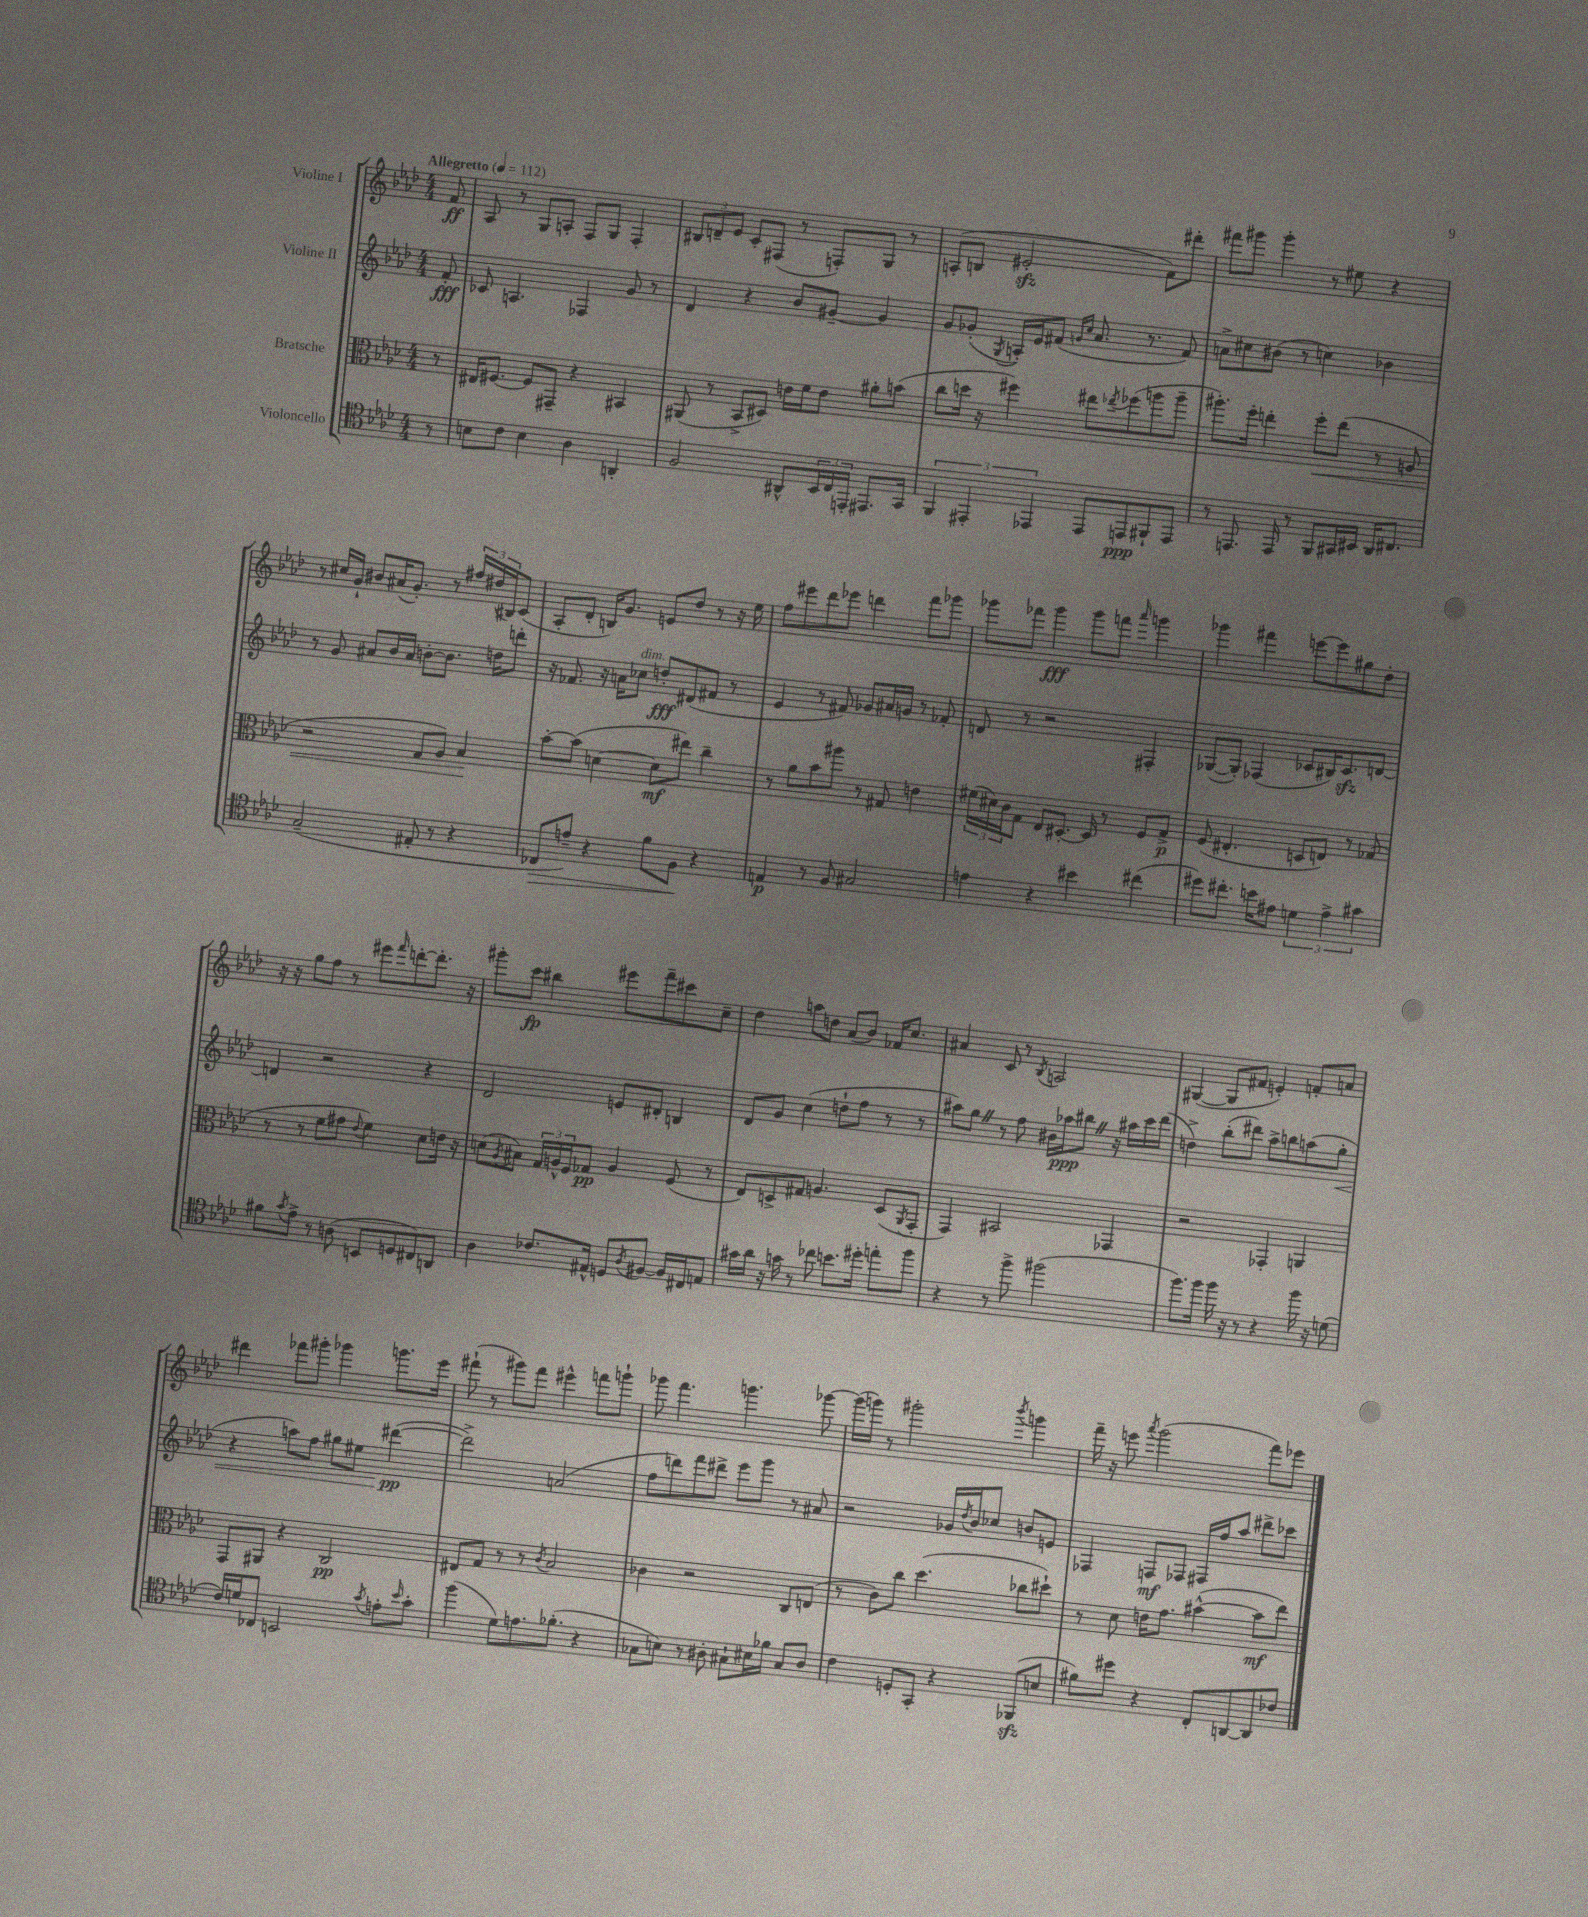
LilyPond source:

<<
\new StaffGroup <<
\new Staff = "s0" \with { instrumentName = "Violine I" } {
    \clef treble \key aes \major \numericTimeSignature \time 4/4 \partial 8 \tempo "Allegretto" 4 = 112
    f'8\ff |
    aes8 r8 g8 a8-. f8 g8 f4-. |
    \tuplet 3/2 { bis8 d'8-- ees'8 } c'8-. fis8( r8 f8-.) g8 r8 |
    a8-.( b8 eis'2-.\sfz f'8) dis'''8-. |
    fis'''8 gis'''8 gis'''4-. r8 eis''8 r4 |
    r8 cis''16 g'16-! bis'8 ais'16( g'8.-.) r8 \tuplet 3/2 { fis''16 dis''16( bis16) } c'8( |
    aes8-. des'8-. b16) g'8. e'8 des''8 r8 r16 ees''16 |
    f''8 eis'''8 des'''8 ees'''8 d'''4 f'''8 ges'''8 |
    ges'''8 fes'''8 ges'''4\fff ges'''8 f'''8 \grace { aes'''16 } g'''4 |
    ges'''4 fis'''4 e'''8~ e'''8 gis''8 des''8-. |
    r16 r16 g''8 f''8 r8 eis'''8 \grace { f'''16 } d'''8~-. d'''8.-. r16 |
    gis'''8-. c'''8\fp bis''4 eis'''8 f'''8-- cis'''8 c''8-- |
    des''4 a''8 d''8 aes'8( bes'8) fes'16 c''8. |
    ais'4 c'8 r8 \acciaccatura { bes8 } a2 |
    gis4~( gis8 fis'8 e'4-.) f'8-. a'8 |
    dis'''4 fes'''8 gis'''8-. ges'''4 g'''8. ees'''16 |
    fis'''8-!( r8 gis'''8) fis'''8 eis'''4-^ f'''8 g'''8-! |
    ges'''8 f'''4. g'''4. ges'''8~ |
    ges'''16( g'''16) r8 gis'''2-. \acciaccatura { bes'''8 } g'''4 |
    f'''16-- r16 e'''8 \acciaccatura { aes'''8 } g'''2( f'''8) ees'''8 \bar "|." |
}
\new Staff = "s1" \with { instrumentName = "Violine II" } {
    \clef treble \key aes \major \numericTimeSignature \time 4/4 \partial 8
    f'8-.\fff |
    ces'8 a4. fes4 g'8 r8 |
    des'4 r4 bes'8 gis'8~-- gis'4 |
    g'8 ges'8-.( \acciaccatura { g8 } a16-.) ees'16 fis'8( \grace { g'16 c''16 } aes'8. r8. fis'8) |
    a'8-> cis''8 bis'8( r8 c''4) bes'4 |
    r8 g'8 ais'8 bes'16 ais'16 b'8~-. b'8. d''16 d'''8-. |
    r16 fes'8. r16 a'16 ces''8^\markup { \italic "dim." } d''8-.\fff dis'8( fis'8 r8 |
    ees'4 r8 fis'8) ges'8 ais'16 g'16 r8 fes'8-. |
    d'8 r8 r2 fis4-. |
    ges8~( ges8-.) fes4( ces'8 bis16) ces'8.\sfz d'8~ |
    d'4 r2 r4 |
    des'2 e'8 dis'8-. b4 |
    des'8 g'8 c''4( d''8-! f''8 r8 r8 |
    ais''8) g''8 \once \override BreathingSign.text = \markup { \musicglyph "scripts.caesura.straight" } \breathe r8 f''8 bis'16 aes''16\ppp bis''8 \once \override BreathingSign.text = \markup { \musicglyph "scripts.caesura.straight" } \breathe r16 ais''16 c'''16 des'''16( |
    d''4->) bes''8-.( dis'''8) aes''8-> b''8 a''8( g''8-.\< |
    r4 a''8) f''8 gis''8 eis''8 dis'''4~\pp\!( |
    dis'''2->) a'2( |
    f''8 d'''8) f'''8 dis'''8-> ees'''8 g'''8 r8 ais'8 |
    r2 ges'16 \acciaccatura { des''8 } bes'16 ces''8 b'8 e'8 |
    fes4 f8\mf fes8 fis16 f''16 aes''8 dis'''8-> ces'''8 \bar "|." |
}
\new Staff = "s2" \with { instrumentName = "Bratsche" } {
    \clef alto \key aes \major \numericTimeSignature \time 4/4 \partial 8
    r8 |
    eis16 fis8.~ fis8 gis,8-- r4 bis,4 |
    ais,8( r8 bes,8-> dis8) e'16 f'16 e'8 ais'8-. b'8( |
    c''8 d''16 r16 fis''4) eis''8 \acciaccatura { ees''8 } fes''8( a''8 a''8-- |
    ais''8.-.) f''16-. e''4-. f''8-.\< e''8( r8 a8 |
    r2 g8 aes8) bes4\! |
    bes'8~-. bes'8( d'4~ d'8\mf eis''8) c''4-- |
    r8 aes'8 bes'8 ais''8 r8 gis8 e'4 |
    \tuplet 3/2 { fis'16( dis'16) c'16 } g8 ees8 dis8.~-. dis16 r8 f8 g8->\p |
    f8( eis4.-. d8 e8) r8 ges8( |
    r8 r8 f'8 gis'8 \appoggiatura { ees'8 } f'4) des'8 e'16 r16 |
    d'8( \acciaccatura { aes8 } bis8) \tuplet 3/2 { g16 a16-^ f16 } ges8\pp a4 f8( r8 |
    ees8) d8-> gis8 a4. d8( \acciaccatura { aes,8 } g,8-. |
    g,4) bis,2 ges,4 |
    r2 ges,4-. a,4 |
    g,8 ais,8 r4 c2\pp |
    eis8 g8 r8 r8 \acciaccatura { c'8 } bes2 |
    ces'4 r2 c8 e8( |
    r8 c'8) c''8 des''4.( ces''8 dis''8-!) |
    r8 des'8 e'16 g'8. bis'4~-^( bis'8\mf ees''8) \bar "|." |
}
\new Staff = "s3" \with { instrumentName = "Violoncello" } {
    \clef tenor \key aes \major \numericTimeSignature \time 4/4 \partial 8
    r8 |
    b8 c'8 b4 aes4 a,4-. |
    f2 ais,8-^ \tuplet 3/2 { bes,16 c16 e,16-. } eis,8. g,16 |
    \tuplet 3/2 { f,4 eis,4-. ees,4 } ees,8 e,8\ppp fis,8-! e,8 |
    r8 e,8. e,16 r8 f,8 gis,16 bis,16 aes,16 cis8. |
    g2--( eis8-. r8 r4 |
    ces8\> e'8--) r4 f'8 f8\! r4 |
    e4\p r8 f8 gis2 |
    e'4 r4 bis'4 cis''4( |
    dis''8) cis''8.-. b'16 eis'8 \tuplet 3/2 { d'4 eis'4-> gis'4 } |
    fis'8 \acciaccatura { g'8 } ees'8-> r8 a8( b,8 d8 cis8) a,8 |
    aes4 ces'8. eis16-^ d8 \acciaccatura { aes8 } fis8~ fis16 cis16 e8 |
    gis'16 aes'16 r16 g'16 r8 ces''8 b'8. dis''16-. e''8-. f''8 |
    r4 r8 f''8-> fis''2( |
    f''8.) f''16 f''16 r16 r8 r4 f''16 r16 d'8( |
    c'16) d'16 ces8 b,2 \acciaccatura { g'8 } e'8-. \grace { bes'16 } g'8-. |
    f''4( des'8) e'8. fes'8.-.( r4 |
    ges8 b8) r8 ais8-. gis8-! bis16 fes'16 gis8 ais8 |
    c'4 d8-. g,8-. r4 fes,8\sfz( b8 |
    fis'8) dis''8 r4 c8-. a,8~ a,8 ces'8 \bar "|." |
}
>>
>>
\layout { \context { \Score \remove "Bar_number_engraver" } }
